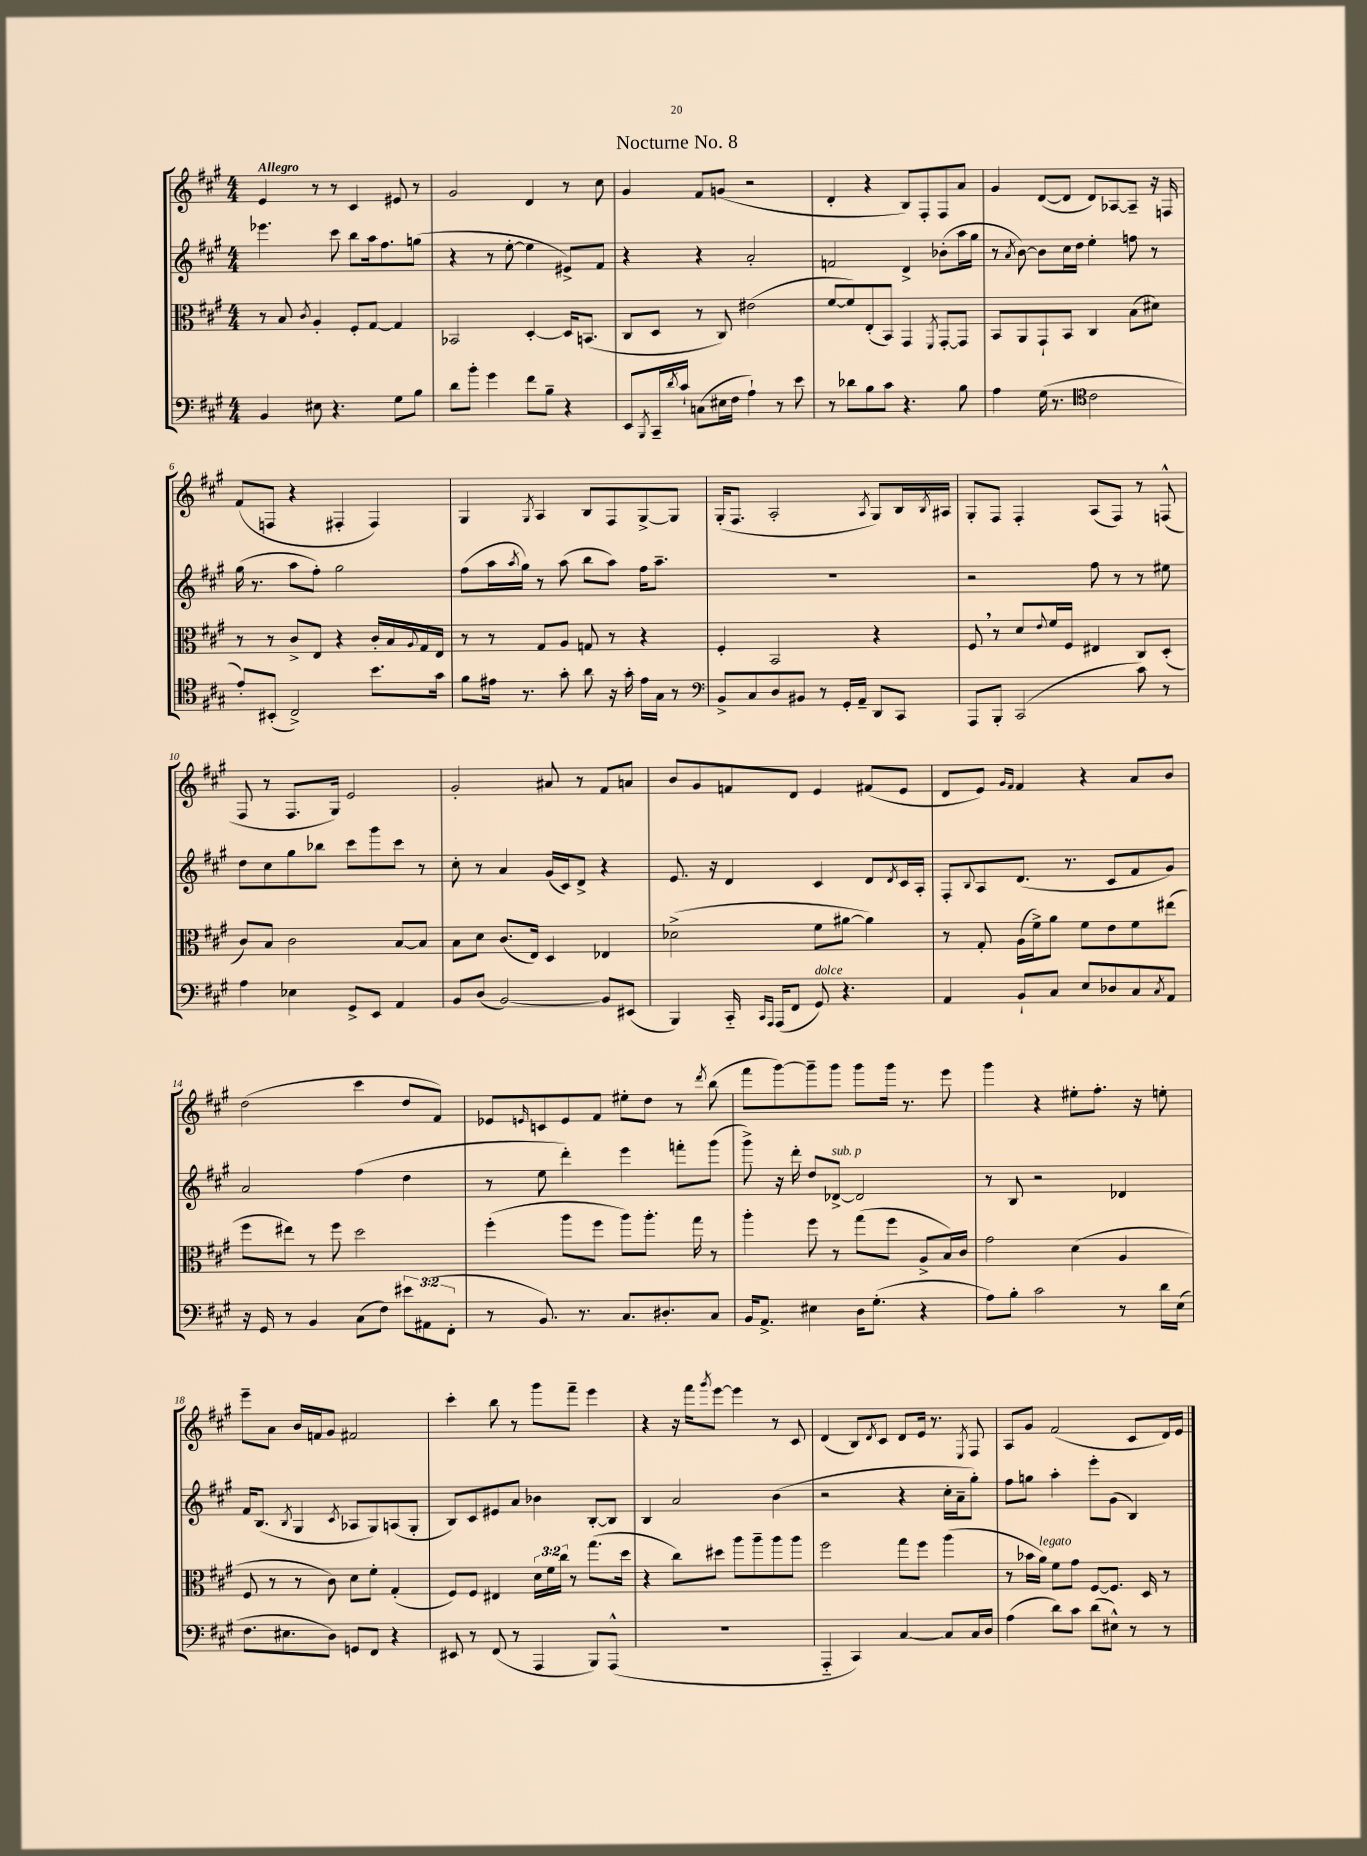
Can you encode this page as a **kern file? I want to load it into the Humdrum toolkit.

**kern	**kern	**kern	**kern
*staff4	*staff3	*staff2	*staff1
*clefF4	*clefC3	*clefG2	*clefG2
*k[f#c#g#]	*k[f#c#g#]	*k[f#c#g#]	*k[f#c#g#]
*M4/4	*M4/4	*M4/4	*M4/4
4BB	8r	4.eee-	4e
.	8B	.	.
.	8qc#	.	.
8E#	4A'	.	8r
4.r	.	8ccc#	8r
.	8F#'	8bb	4c#
.	[8G#	16aa	.
.	.	8.ff#	.
8G#	4G#]	.	8e#
8B	.	(8gg	8r
=	=	=	=
8d	2BB-	4r	2g#
8b'	.	.	.
4g#	.	8r	.
.	.	[8ee'	.
8f#	[4D'	4ee]	4d
8B~	.	.	.
4r	16D]	8e#^)	8r
.	(8.BB	.	.
.	.	8f#	8cc#
=	=	=	=
8EE	8C#	4r	4g#
8qBBB	.	.	.
16CC#~	8D	.	.
8qd	.	.	.
16c#`	.	.	.
(8C	8r	4r	8f#
16E#	8C#)	.	(8g
16F#	.	.	.
4A`)	(2e#	2a'	2r
8r	.	.	.
8e	.	.	.
=	=	=	=
8r	[8f#	2f	4d'
8d-	8f#])	.	.
8B	(8E'	.	4r
8c#	8BB)	.	.
4.r	4GG#	4d^	8B)
.	.	.	8F#'
.	8qFF#	.	.
.	[8GG#'	(8b-'	8F#
8B	8GG#]	16aa	8a
.	.	16gg#	.
=	=	=	=
4A	8BB	8r	4g#
.	.	8qa	.
.	8AA	[8b)	.
(16G#	8GG#`	8b]	([8d
8.r	.	.	.
.	8BB	16cc#	8d]
.	.	16dd	.
*clefC4	*	*	*
2c#	4C#	4ee'	8d)
.	.	.	[8A-
.	(8B	8ff	8A-~]
.	8d#)	8r	16r
.	.	.	16F
=	=	=	=
8e')	8r	(16gg#	(8f#
.	.	8.r	.
(8BB#'	8r	.	8F
2C#^)	8c#^	8aa	4r
.	8E	8ff#')	.
.	4r	2gg#	4F#'
8.b	16c#'	.	4F#)
.	16B	.	.
.	8qqA	.	.
.	16G#	.	.
16g#	16E	.	.
=	=	=	=
8f#	8r	(8ff#	4G#
16e#	8r	16aa	.
.	.	8qaa	.
8.r	.	16gg#)	.
.	.	.	8qG#
.	8G#	8r	4A
8g#'	8A	(8aa	.
8a	8G	8bb	8B
16r	8r	8aa)	8F#
16g#'	.	.	.
16e#	4r	16ff#	[8G#^
16G#	.	8.aa~	.
8r	.	.	8G#]
=	=	=	=
*clefF4	*	*	*
8BB^	4F#'	1r	(16G#'
.	.	.	8.F#
8C#	.	.	.
8D	2BB	.	2A'
8BB#	.	.	.
8r	.	.	.
16GG#'	.	.	.
16AA~	.	.	.
.	.	.	8qA
8DD	4r	.	8G#)
8CC#	.	.	16B
.	.	.	8qB
.	.	.	16A#
=	=	=	=
8AAA	8F#	2r	8G#'
8BBB'	8r	.	8F#
(2CC#	8d	.	4F#'
.	8qqe	.	.
.	16f#	.	.
.	16F#	.	.
.	4E#	8ff#	(8A
.	.	8r	8F#)
8c#)	8C#	8r	8r
8r	(8D'	8ee#	(8F^^
=	=	=	=
4A	8c#)	8dd	8F#
.	8B	8cc#	8r
4E-	2c#	8gg#	8.F#
.	.	8bb-	.
.	.	.	16G#)
8GG#^	.	8ccc#	2e
8EE	.	8ggg#	.
4AA	[8B	8ccc#	.
.	8B]	8r	.
=	=	=	=
8BB	8B	8cc#'	2g#'
(8D	8d	8r	.
[2BB)	(8.c#	4a	.
.	16E)	.	.
.	4D	(16g#	8a#
.	.	16c#)	.
.	.	8d^	8r
8BB]	4E-	4r	8f#
(8EE#	.	.	8a
=	=	=	=
4BBB)	(2d-^	8.e	8b
.	.	.	8g#
.	.	16r	.
16CC#'~	.	4d	8f
16qqCC#	.	.	.
16qqAAA	.	.	.
(16AAA	.	.	.
8FF#	.	.	8d
8GG#)	8f#	4c#	4e
4.r	[8a#	.	.
.	4a#])	8d	(8f#
.	.	8qd	.
.	.	16c#	8e
.	.	16A'	.
=	=	=	=
4AA	8r	8F#'	8d
.	.	8qqB	.
.	8G#'	8A	8e)
.	.	.	16qqg#
.	.	.	16qqf#
8BB`	(16A	(8.d	4f#
.	16f#^)	.	.
8C#	8a	.	.
.	.	8.r	.
8E	8f#	.	4r
8D-	8e	8c#	.
8C#	8f#	8f#	8a
8qC#	.	.	.
8AA	(8ee#	8g#)	8b
=	=	=	=
16r	8ff#	2a	(2dd
16GG#	.	.	.
8r	8ee#)	.	.
4BB	8r	.	.
.	8ff#	.	.
(8C#	2dd	(4ff#	4ccc#
8F#)	.	.	.
12e#	.	4dd	8dd
(12AA#	.	.	.
.	.	.	8f#)
12FF#'	.	.	.
=	=	=	=
8r	(4ff#'	8r	8e-
.	.	.	16qqe
8.BB)	.	8ee	8c
.	8aa	4ddd')	8e
8.r	.	.	.
.	8ff#	.	8f#
8.C#	8aa)	4eee	8ee#'
.	8.aa'	.	8dd
8.D#'	.	.	.
.	.	8fff'	8r
.	16gg#	.	.
.	.	.	8qddd
8C#	8r	(8ggg#	(8bb
=	=	=	=
16BB	4aa'	8ggg#^)	8fff#
8.AA^	.	.	.
.	.	16r	[8ggg#)
.	.	16ddd'	.
4E#	8ff#	8dd	8ggg#~]
.	8r	[8d-^	8ggg#
16D	(8gg#	2d-]	8ggg#
(8.G#'	.	.	.
.	8ff#	.	16ggg#
.	.	.	8.r
4r	8A^	.	.
.	16B)	.	8eee
.	16c#	.	.
=	=	=	=
8A)	2g#	8r	4ggg#
8B'	.	8B	.
2c#	.	2r	4r
.	(4d	.	8ee#'
.	.	.	8.ff#'
8r	4A	4d-	.
.	.	.	16r
16d	.	.	8ee'
(16E	.	.	.
=	=	=	=
8.F#	8F#	16f#	8eee~
.	.	(8.B	.
.	8r	.	8a
8.E#	.	.	.
.	.	8qB	.
.	8r	4G#	16b
.	.	.	16f
8D)	8c#)	.	8g#
.	.	8qc#	.
8GG	8d	8A-	2f#
8FF#	8f#'	8G#)	.
4r	(4G#'	(8A	.
.	.	8G#'	.
=	=	=	=
8EE#	8F#)	8B)	4ccc#'
8r	8F#	8c#	.
(8FF#	4E#	8e#	8bb
8r	.	8a	8r
4AAA	24d	4b-	8ggg#
.	24f#	.	.
.	24cc#	.	.
.	8r	.	8fff#~
8BBB)	(8.gg#	[8B'	4eee
(8AAA^^	.	8B]	.
.	16dd	.	.
=	=	=	=
1r	4r	4B	4r
.	8cc#)	2a	16r
.	.	.	16fff#
.	.	.	8qggg#
.	8dd#	.	[8eee
.	8aa	.	4eee]
.	8aa~	.	.
.	8aa	(4b	8r
.	8aa	.	8c#
=	=	=	=
4AAA'~	2ff#	2r	(4d
4CC#)	.	.	8B)
.	.	.	8qd
.	.	.	8c#
[4C#	8gg#	4r	8d
.	8ff#	.	16e
.	.	.	8.r
8C#]	(4aa	16cc#'	.
.	.	16a~	.
.	.	.	8qE
16C#	.	8gg#')	8F#
16D	.	.	.
=	=	=	=
(4A	8r	8ff#	8A
.	16b-	8gg	8g#
.	16a)	.	.
8d)	8f#	4aa'	(2f#
8c#	8g#	.	.
(8d	[8F#	8eee'	.
8E#^^)	8.F#]	(8g#	.
8r	.	4B)	8c#
.	16D	.	.
8r	8r	.	16d)
.	.	.	16e
==	==	==	==
*-	*-	*-	*-
